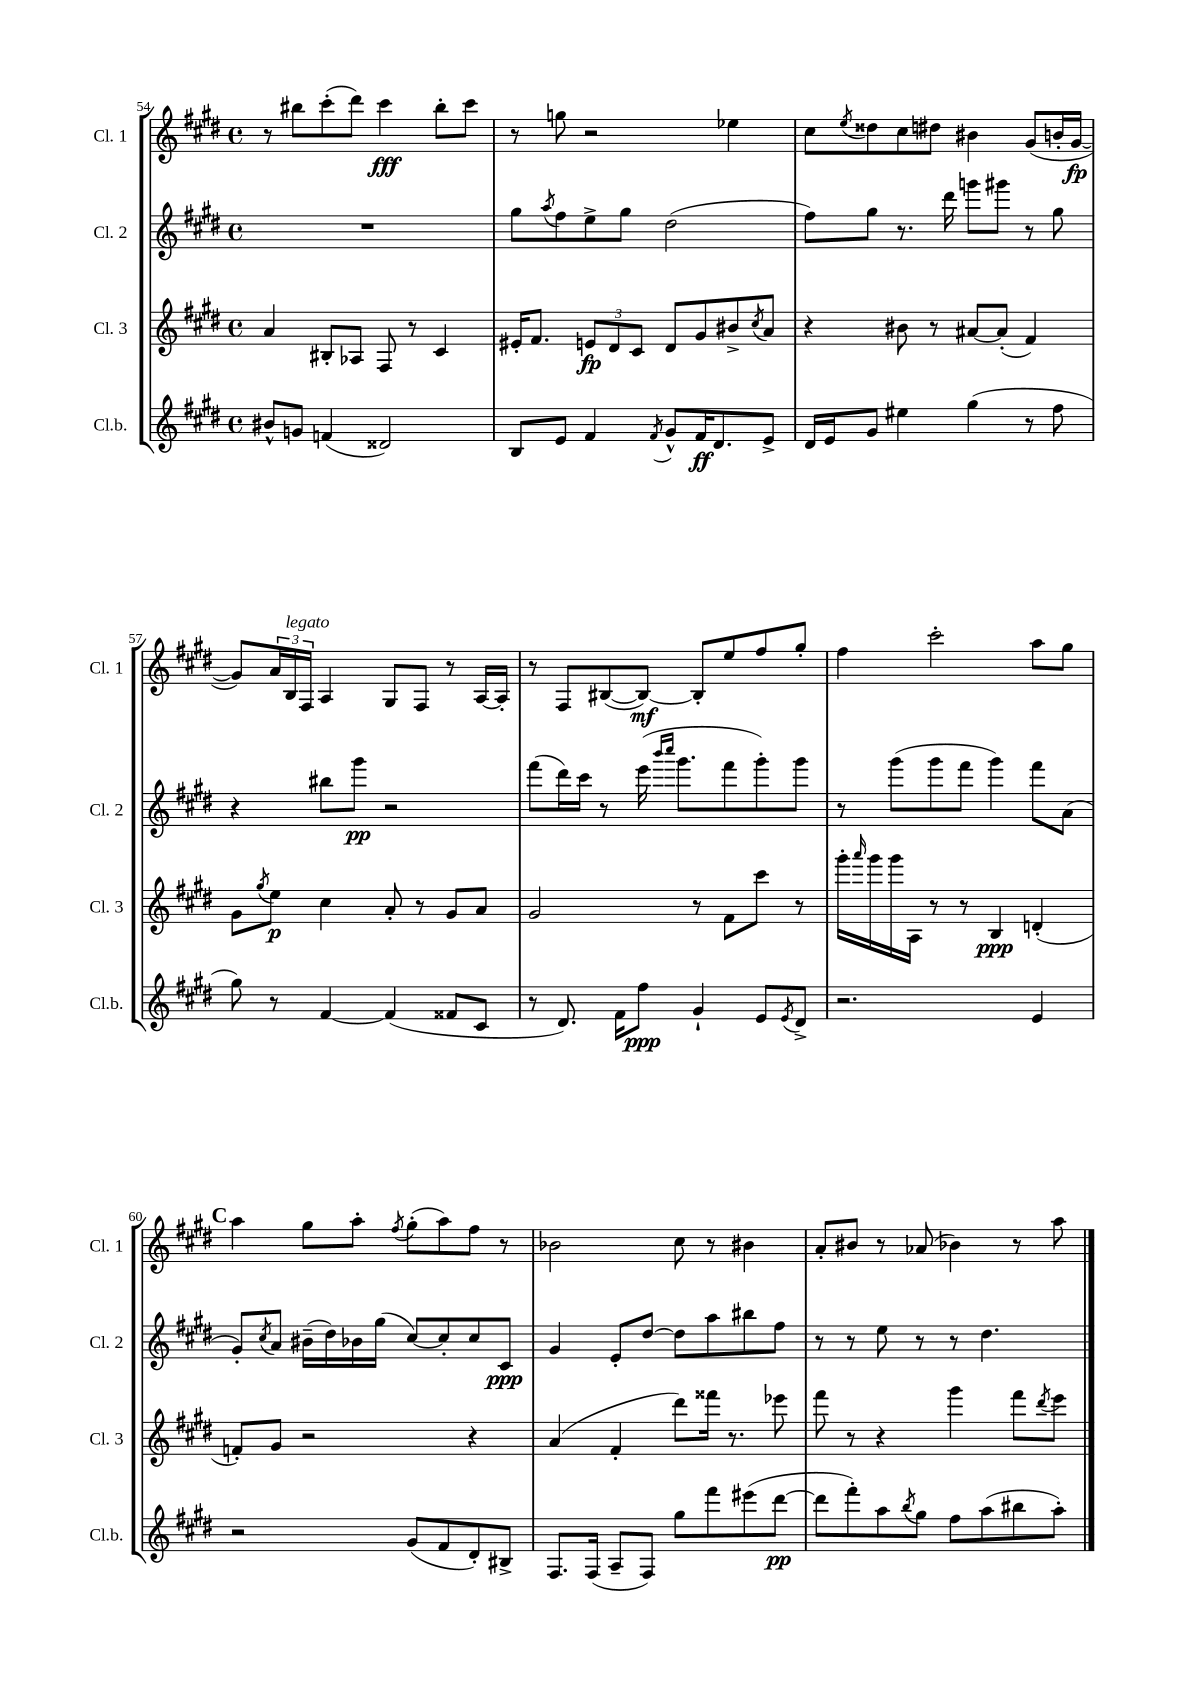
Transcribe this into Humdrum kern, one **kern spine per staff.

**kern	**kern	**kern	**kern
*staff4	*staff3	*staff2	*staff1
*clefG2	*clefG2	*clefG2	*clefG2
*k[f#c#g#d#]	*k[f#c#g#d#]	*k[f#c#g#d#]	*k[f#c#g#d#]
*M4/4	*M4/4	*M4/4	*M4/4
*met(c)	*met(c)	*met(c)	*met(c)
8b#^^	4a	1r	8r
8g	.	.	8bb#
(4f	8B#'	.	(8ccc#'
.	8A-	.	8ddd#)
2d##)	8F#	.	4ccc#
.	8r	.	.
.	4c#	.	8bb#'
.	.	.	8ccc#
=	=	=	=
8B	16e#'	8gg#	8r
.	8.f#	.	.
.	.	8qaa	.
8e	.	8ff#	8gg
4f#	12e	8ee^	2r
.	12d#	.	.
.	.	8gg#	.
.	12c#	.	.
8qf#	.	.	.
8g#^^	8d#	(2dd#	.
16f#	8g#	.	.
8.d#	.	.	.
.	8b#^	.	4ee-
.	8qcc#	.	.
8e^	8a	.	.
=	=	=	=
16d#	4r	8ff#)	8cc#
16e	.	.	.
.	.	.	8qee
8g#	.	8gg#	8dd##
4ee#	8b#	8.r	8cc#
.	8r	.	8dd#
.	.	16ddd#	.
(4gg#	[8a#	8ggg	4b#
.	(8a#']	8ggg#	.
8r	4f#)	8r	(8g#
8ff#	.	8gg#	16b'
.	.	.	[16g#
=	=	=	=
8gg#)	8g#	4r	8g#])
.	8qgg#	.	.
8r	8ee	.	24a
.	.	.	24B
.	.	.	24F#
[4f#	4cc#	8bb#	4A
.	.	8ggg#	.
(4f#]	8a'	2r	8G#
.	8r	.	8F#
8f##	8g#	.	8r
8c#	8a	.	[16A
.	.	.	16A']
=	=	=	=
8r	2g#	(8fff#	8r
8.d#)	.	16ddd#)	8F#
.	.	16ccc#	.
.	.	8r	([8B#
16f#	.	.	.
8ff#	.	(16eee	8B#_)
.	.	16qqbbb	.
.	.	16qqcccc#	.
.	.	8.ggg#	.
4g#`	8r	.	8B#']
.	8f#	8fff#	8ee
8e	8ccc#	8ggg#')	8ff#
8qe	.	.	.
8d#^	8r	8ggg#	8gg#'
=	=	=	=
2.r	16ggg#'	8r	4ff#
.	16qqaaa	.	.
.	16ggg#	.	.
.	16ggg#	(8ggg#	.
.	16A	.	.
.	8r	8ggg#	2ccc#'
.	8r	8fff#	.
.	4B	4ggg#)	.
4e	(4d'	8fff#	8aa
.	.	(8a	8gg#
=	=	=	=
2r	8f')	8g#')	4aa
.	.	8qcc#	.
.	8g#	8a	.
.	2r	(16b#~	8gg#
.	.	16dd#)	.
.	.	16b-	8aa'
.	.	(16gg#	.
.	.	.	8qff#
(8g#	.	[8cc#)	(8gg#'
8f#	.	8cc#']	8aa)
8d#')	4r	8cc#	8ff#
8B#^	.	8c#	8r
=	=	=	=
8.F#	(4a	4g#	2b-
(16F#	.	.	.
8A~	4f#'	8e'	.
8F#)	.	[8dd#	.
8gg#	8ddd#)	8dd#]	8cc#
8fff#	16fff##	8aa	8r
.	8.r	.	.
(8eee#	.	8bb#	4b#
[8ddd#	8eee-	8ff#	.
=	=	=	=
8ddd#]	8fff#	8r	8a'
8fff#')	8r	8r	8b#
8aa	4r	8ee	8r
8qbb	.	.	.
8gg#	.	8r	(8a-
8ff#	4ggg#	8r	4b-)
(8aa	.	4.dd#	.
8bb#	8fff#	.	8r
.	8qddd#	.	.
8aa')	8eee	.	8aa
==	==	==	==
*-	*-	*-	*-
